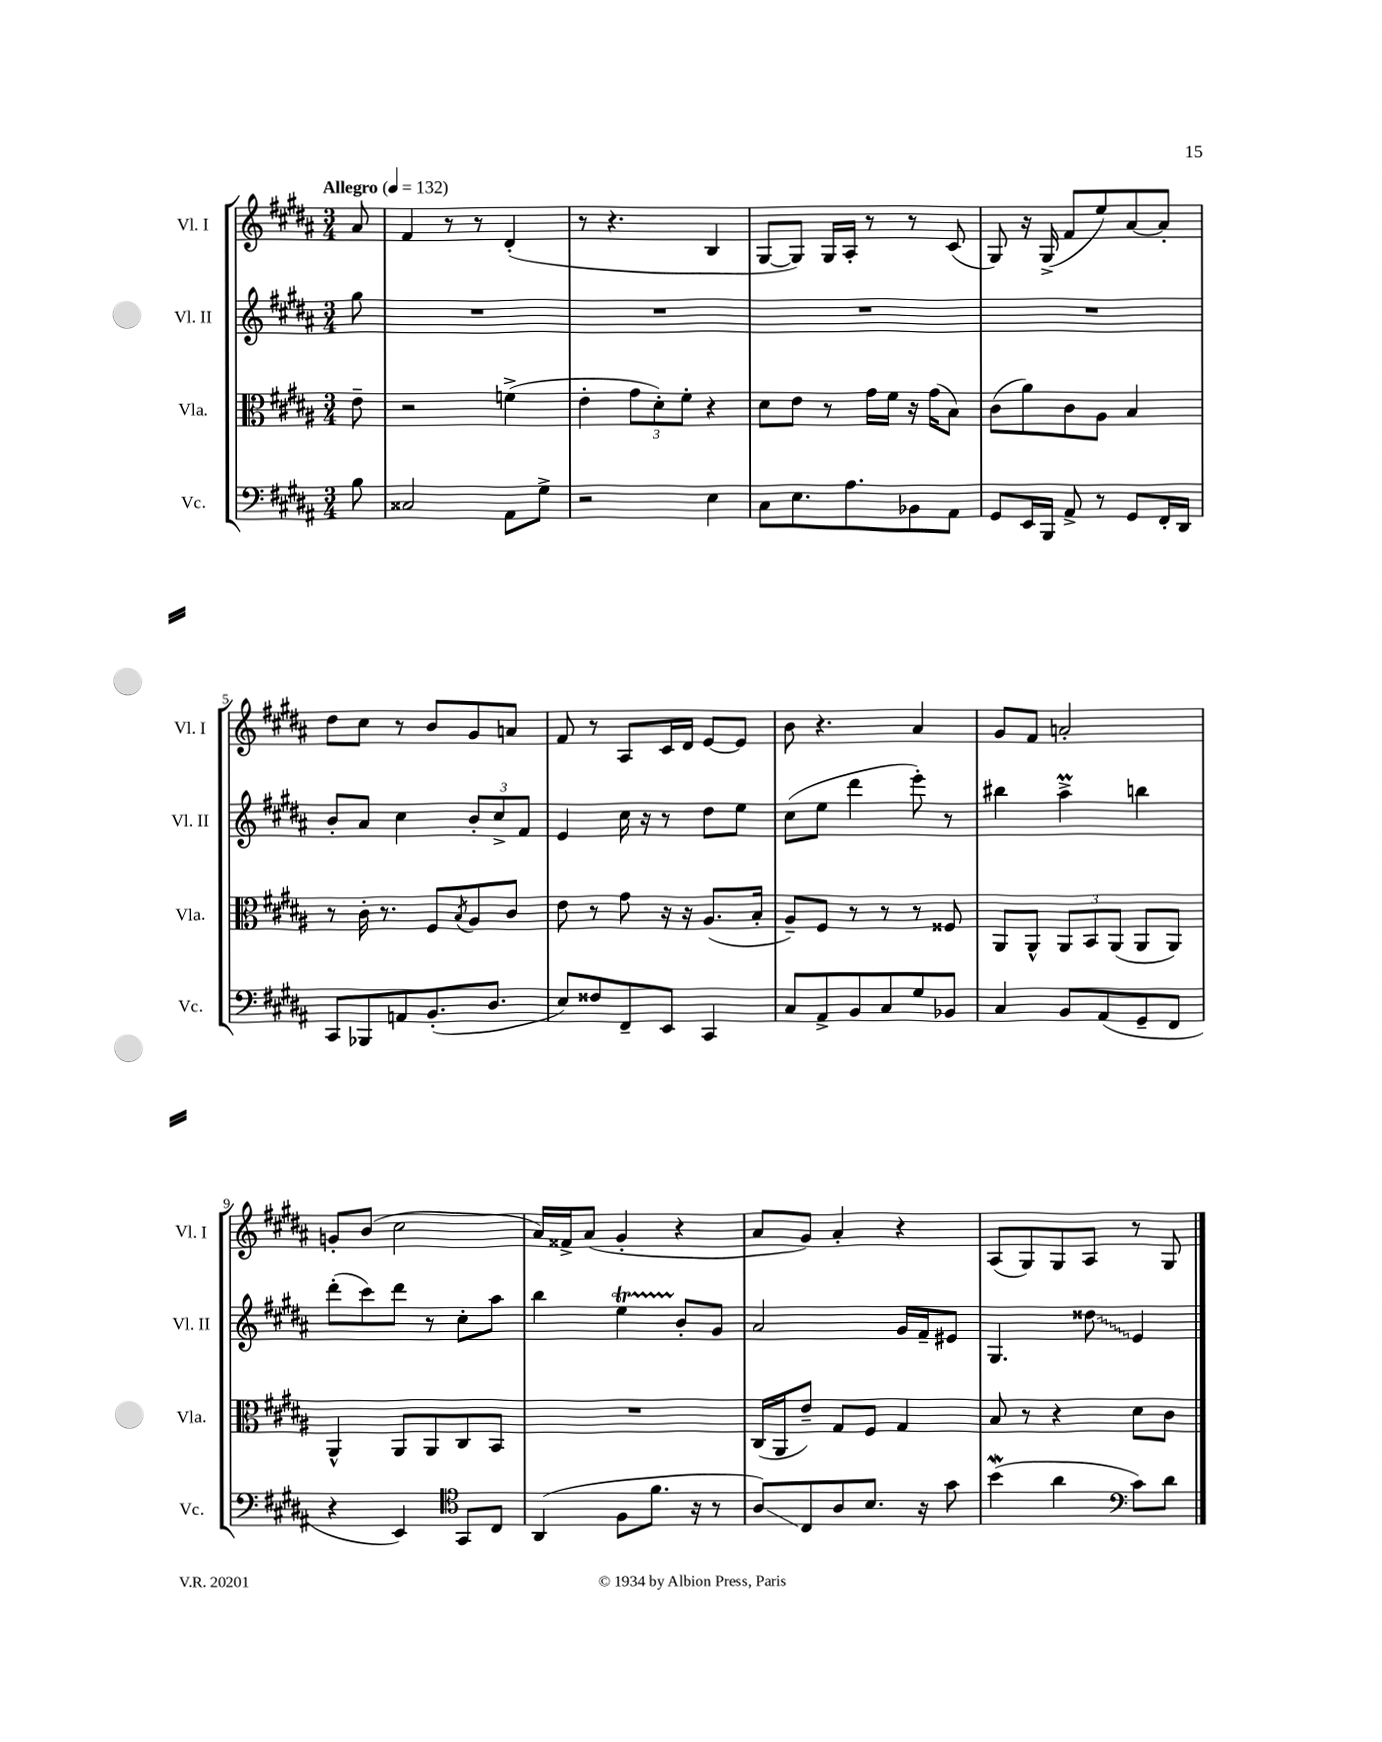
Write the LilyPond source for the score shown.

<<
\new StaffGroup <<
\new Staff = "s0" \with { instrumentName = "Vl. I" shortInstrumentName = "Vl. I" } {
    \clef treble \key b \major \numericTimeSignature \time 3/4 \partial 8 \tempo "Allegro" 4 = 132
    ais'8 |
    fis'4 r8 r8 dis'4-.( |
    r8 r4. b4 |
    gis8~ gis8) gis16 ais16-. r8 r8 cis'8( |
    gis8) r16 gis16->( fis'8 e''8) ais'8~ ais'8-. |
    dis''8 cis''8 r8 b'8 gis'8 a'8 |
    fis'8 r8 ais8 cis'16 dis'16 e'8~ e'8 |
    b'8 r4. ais'4 |
    gis'8 fis'8 a'2-. |
    g'8-. b'8( cis''2 |
    ais'16) fisis'16-> ais'8( gis'4-. r4 |
    ais'8 gis'8) ais'4-. r4 |
    ais8( gis8) gis8 ais8 r8 gis8 \bar "|." |
}
\new Staff = "s1" \with { instrumentName = "Vl. II" shortInstrumentName = "Vl. II" } {
    \clef treble \key b \major \numericTimeSignature \time 3/4 \partial 8
    gis''8 |
    R2. |
    R2. |
    R2. |
    R2. |
    b'8-. ais'8 cis''4 \tuplet 3/2 { b'8-. cis''8-> fis'8 } |
    e'4 cis''16 r16 r8 dis''8 e''8 |
    cis''8( e''8 dis'''4 e'''8-.) r8 |
    bis''4 ais''4->\prall b''4 |
    dis'''8-.( cis'''8) dis'''8 r8 cis''8-. ais''8 |
    b''4 e''4\startTrillSpan b'8-.\stopTrillSpan gis'8 |
    ais'2 gis'16 fis'16-- eis'8 |
    gis4. \once \override Glissando.style = #'zigzag disis''8\glissando e'4 \bar "|." |
}
\new Staff = "s2" \with { instrumentName = "Vla." shortInstrumentName = "Vla." } {
    \clef alto \key b \major \numericTimeSignature \time 3/4 \partial 8
    e'8-- |
    r2 f'4->( |
    e'4-. \tuplet 3/2 { gis'8 dis'8-.) fis'8-. } r4 |
    dis'8 e'8 r8 gis'16 fis'16 r16 gis'16( b8) |
    cis'8( ais'8) cis'8 ais8 b4 |
    r8 cis'16-. r8. fis8 \acciaccatura { b8 } ais8 cis'8 |
    e'8 r8 gis'8 r16 r16 ais8.( b16-. |
    ais8--) fis8 r8 r8 r8 fisis8 |
    ais,8 ais,8-^ \tuplet 3/2 { ais,8 b,8 ais,8( } ais,8 ais,8) |
    ais,4-^ ais,8 ais,8 cis8 b,8 |
    R2. |
    cis16( ais,16 e'8--) gis8 fis8 gis4 |
    b8 r8 r4 dis'8 cis'8 \bar "|." |
}
\new Staff = "s3" \with { instrumentName = "Vc." shortInstrumentName = "Vc." } {
    \clef bass \key b \major \numericTimeSignature \time 3/4 \partial 8
    b8 |
    cisis2 ais,8 gis8-> |
    r2 e4 |
    cis8 e8. ais8. bes,8 ais,8 |
    gis,8 e,16 b,,16 ais,8-> r8 gis,8 fis,16-. dis,16 |
    cis,8 bes,,8 a,8 b,8.-.( dis8. |
    e8) fisis8 fis,8-- e,8 cis,4 |
    cis8 ais,8-> b,8 cis8 gis8 bes,8 |
    cis4 b,8 ais,8( gis,8-- fis,8 |
    r4 e,4) \clef tenor gis,8 cis8 |
    ais,4( fis8 fis'8. r16 r8 |
    ais8\glissando) cis8 ais8 b8. r16 gis'8 |
    b'4\mordent( ais'4 \clef bass cis'8) dis'8 \bar "|." |
}
>>
>>
